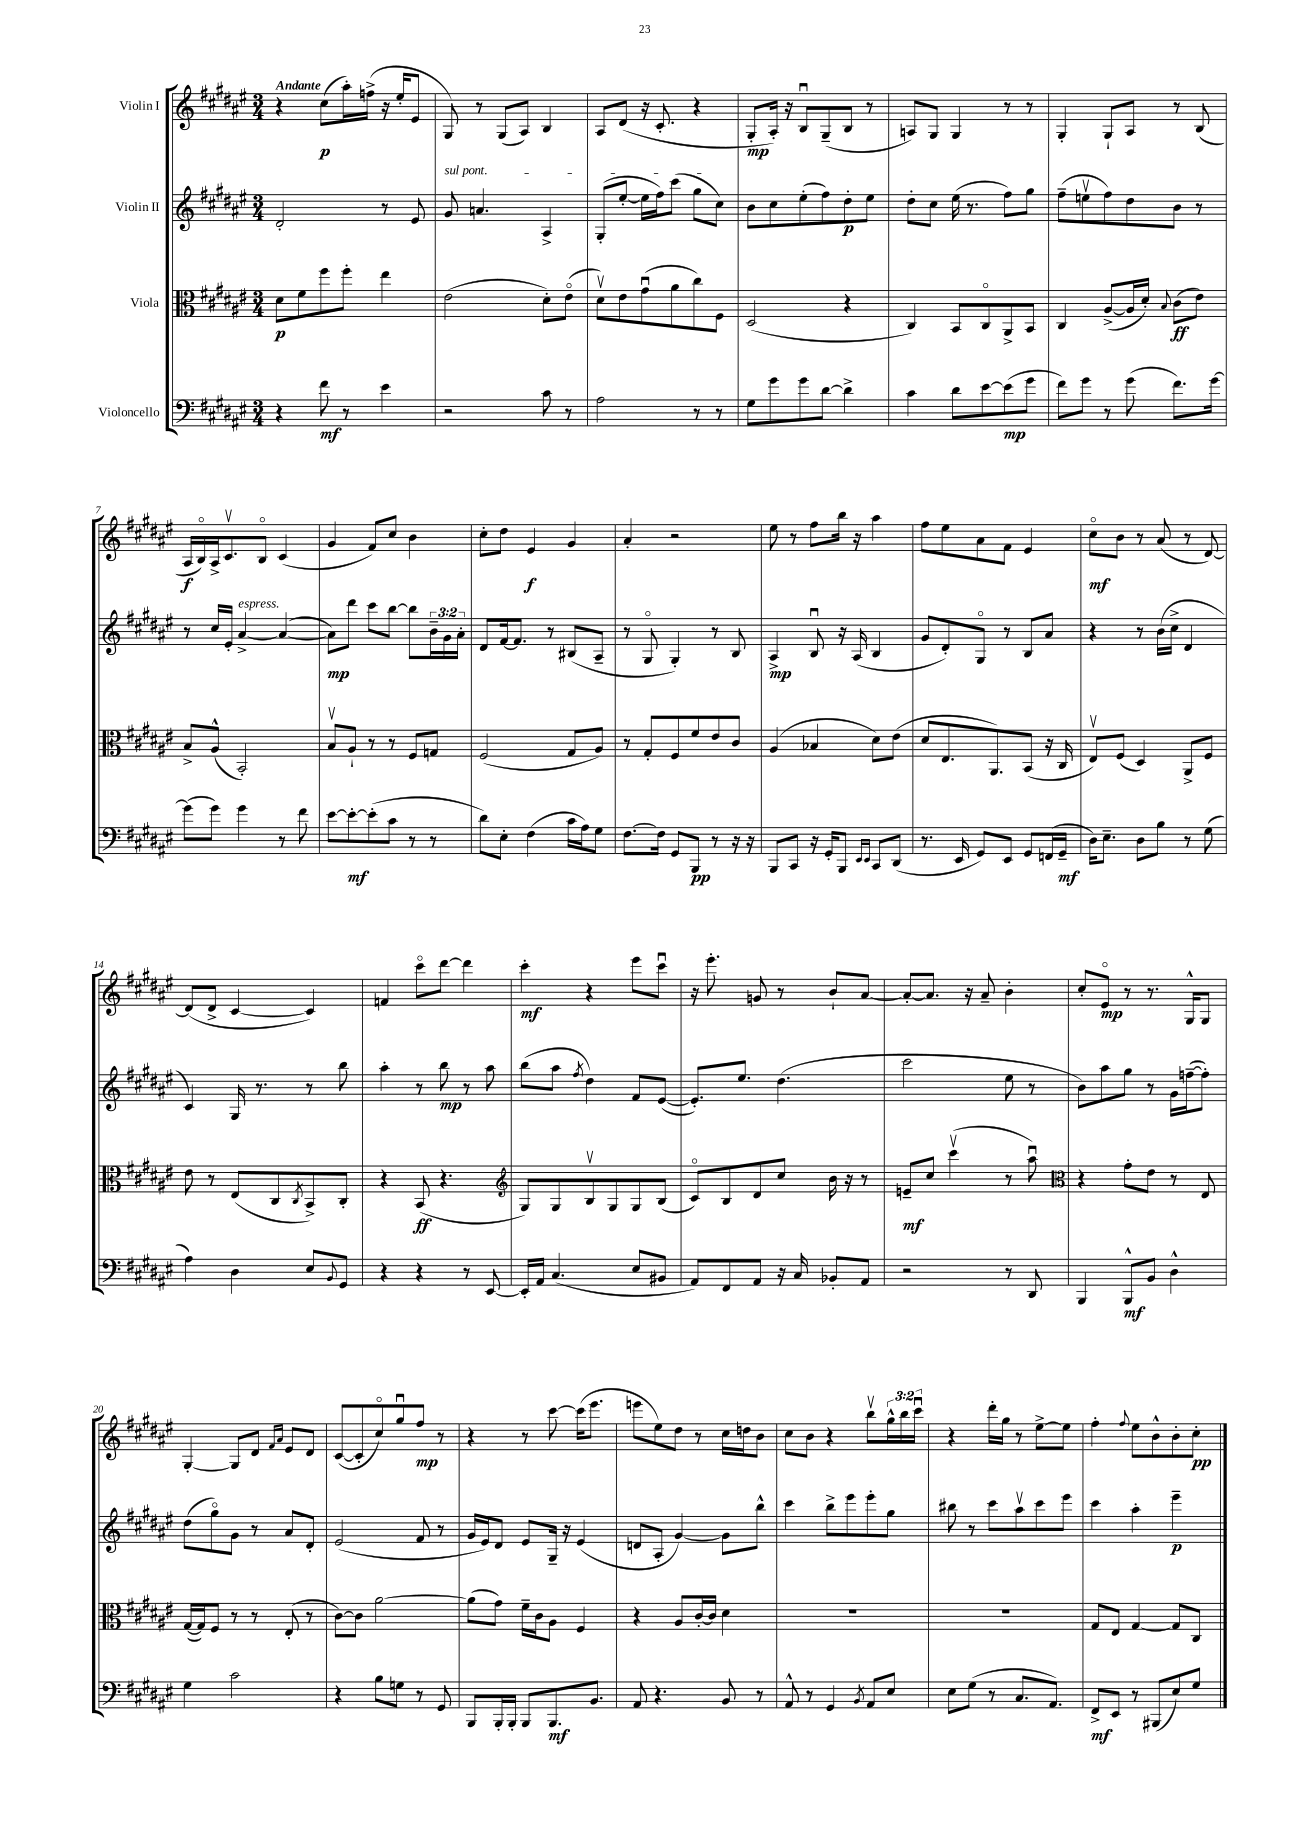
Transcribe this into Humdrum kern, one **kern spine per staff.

**kern	**kern	**kern	**kern
*staff4	*staff3	*staff2	*staff1
*clefF4	*clefC3	*clefG2	*clefG2
*k[f#c#g#d#a#e#]	*k[f#c#g#d#a#e#]	*k[f#c#g#d#a#e#]	*k[f#c#g#d#a#e#]
*M3/4	*M3/4	*M3/4	*M3/4
4r	8d#\L	2d#'/	4r
.	8f#\	.	.
8f#\	8ff#\	.	(8cc#\L
8r	8ff#'\J	.	16aa#'\L)
.	.	.	(16ff^\JJ
4e#\	4ee#\	8r	16r
.	.	.	16ee#'/LK
.	.	8e#/	8e#/J
=	=	=	=
2r	(2e#\	8g#/	8G#/)
.	.	4.a/	8r
.	.	.	(8G#/L
.	.	.	8A#/J)
8c#\	8d#'\L)	4A#^/	4B/
8r	(8e#o\J	.	.
=	=	=	=
2A#\	8d#v\L)	(8G#'/L	8A#/L
.	8e#\	[8ee#'/J	(8d#/J
.	(8g#u\	16ee#\]LL	16r
.	.	16ff#\J)	8.c#'/
.	8a#\	(8ccc#\J	.
8r	8cc#\)	8gg#\L	4r
8r	8F#\J	8cc#\J)	.
=	=	=	=
8G#\L	(2D#/	8b\L	8G#'/L
8g#\	.	8cc#\	16A#'/Jk)
.	.	.	16r
8g#\	.	(8ee#'\	8Bu/L
[8d#\J	.	8ff#\)	(8G#~/
4d#^\]	4r	8dd#'\	8B/J
.	.	8ee#\J	8r
=	=	=	=
4c#\	4C#/)	8dd#'\L	8A/L)
.	.	8cc#\J	8G#/J
8d#\L	8BB/L	(16ee#\	4G#/
.	.	8.r	.
[8e#\	8C#o/	.	.
(8e#\]	8AA#^/	8ff#\L)	8r
8g#\J	8BB/J	8gg#\J	8r
=	=	=	=
8f#\L)	4C#/	(8ff#~\L	4G#'/
8g#\J	.	8eev\	.
8r	([8A#^/L	8ff#\)	8G#`/L
(8g#\	16A#/]L	8dd#\	8A#/J
.	16d#'/JJ)	.	.
.	8qqB/	.	.
8.f#\L)	(8c#\L	8b\J	8r
.	8e#\J)	8r	(8B/
[16g#\Jk	.	.	.
=	=	=	=
(8g#\]L	8B^/L	8r	16A#/LL
.	.	.	16Bo/)
8g#\J)	(8A#^^/J	16cc#/LL	16A#^/J
.	.	16e#'/JJ	8.c#v/
4g#\	2BB'/)	[4a#^/	.
.	.	.	8Bo/J
8r	.	(4a#/_	(4c#/
8f#\	.	.	.
=	=	=	=
[8e#\L	8Bv/L	8a#\]L)	4g#/
8e#'\_	8A#`/J	8ddd#\J	.
(8e#'\]	8r	8ccc#\L	8f#/L)
8c#\J	8r	[8bb\J	8cc#/J
8r	8F#/L	8bb\]L	4b\
8r	8G/J	24b~\L	.
.	.	24g#\	.
.	.	24a#'\JJ	.
=	=	=	=
8d#\L)	(2F#/	8d#/L	8cc#'\L
8E#'\J	.	[16f#/k	8dd#\J
.	.	8.f#/]J	.
(4F#\	.	.	4e#/
.	.	8r	.
16c#\LL	8G#/L	(8B#/L	4g#/
16A#\J)	.	.	.
8G#\J	8A#/J)	8A#~/J	.
=	=	=	=
[8.F#\L	8r	8r	4a#'/
.	8G#'/L	8G#o/	.
16F#\]Jk	.	.	.
8GG#/L	8F#/	4G#'/)	2r
8BBB/J	8f#/	.	.
8r	8e#/	8r	.
16r	8c#/J	8B/	.
16r	.	.	.
=	=	=	=
8BBB/L	(4A#/	4A#^/	8ee#\
8CC#/J	.	.	8r
16r	4B-/	8Bu/	8ff#\L
16GG#'/LK	.	.	.
8BBB/J	.	16r	16bb\Jk
.	.	(16A#/	16r
16qqEE#/LL	.	.	.
16qqEE#/JJ	.	.	.
8CC#/L	8d#\L)	4B/	4aa#\
(8DD#/J	(8e#\J	.	.
=	=	=	=
8.r	8d#/L	8g#/L	8ff#\L
.	8.E#/	8d#'/)	8ee#\
16EE#/	.	.	.
8GG#/L)	.	8G#o/J	8a#\
.	8.AA#/)	.	.
8EE#/J	.	8r	8f#\J
8GG#/L	(8BB/J	8B/L	4e#/
(16FF/L	16r	8a#/J	.
16GG#~/JJ	16C#/	.	.
=	=	=	=
16D#\LK)	8E#v/L)	4r	8cc#o\L
8.E#~\J	.	.	.
.	(8F#/J	.	8b\J
8D#\L	4D#/)	8r	8r
8B\J	.	(16b\LL	(8a#/
.	.	16cc#^\JJ	.
8r	8AA#^/L	4d#/	8r
(8G#\	8F#/J	.	[8d#/)
=	=	=	=
4A#\)	8e#\	4c#/)	(8d#/]L
.	8r	.	8d#^/J
4D#\	(8E#/L	16G#/	[4c#/
.	.	8.r	.
.	8C#/	.	.
.	8qC#/	.	.
8E#/L	8BB^/)	8r	4c#/])
8qqBB/	.	.	.
8GG#/J	8C#'/J	8bb\	.
=	=	=	=
4r	4r	4aa#'\	4f/
4r	(8BB/	8r	8ccc#o\L
.	4.r	8bb\	[8ddd#\J
8r	.	8r	4ddd#\]
[8EE#/	.	8aa#\	.
=	=	=	=
*	*clefG2	*	*
16EE#'/]LL	8G#/L)	(8bb\L	4ccc#'\
16AA#/JJ	.	.	.
(4.C#/	8G#/	8aa#\J	.
.	.	8qff#/	.
.	8Bv/	4dd#\)	4r
.	8G#/	.	.
8E#/L	8G#/	8f#/L	8eee#\L
8BB#/J	(8B/J	([8e#/J	8ccc#u\J
=	=	=	=
8AA#/L)	8c#o/L)	8.e#'/]L)	16r
.	.	.	8.eee#'\
8FF#/	8B/	.	.
.	.	8.ee#/J	.
8AA#/J	8d#/	.	8g/
16r	8cc#/J	(4.dd#\	8r
16C#/	.	.	.
8BB-'/L	16b\	.	8b`/L
.	16r	.	.
8AA#/J	8r	.	[8a#/J
=	=	=	=
2r	8e~/L	2ccc#\	8a#'/_L
.	8cc#/J	.	8.a#/]J
.	(4ccc#v\	.	.
.	.	.	16r
.	.	.	8a#~/
8r	8r	8ee#\	4b'\
8DD#/	8aa#u\)	8r	.
=	=	=	=
*	*clefC3	*	*
4BBB/	4r	8b\L)	8cc#'/L
.	.	8aa#\	8e#o/J
8BBB^^/L	8g#'\L	8gg#\J	8r
8BB/J	8e#\J	8r	8.r
4D#^^\	8r	16g#\LL	.
.	.	([16ff~\J	16G#^^/LK
.	8E#/	8ff'\]J)	8G#/J
=	=	=	=
4G#\	([16G#/LL	(8dd#\L	[4G#'/
.	16G#/]J)	.	.
.	8F#/J	8gg#o\)	.
2c#\	8r	8g#\J	8G#/]L
.	8r	8r	8d#/J
.	.	.	16qqf#/LL
.	.	.	16qqa#/JJ
.	(8E#'/	8a#/L	8e#/L
.	8r	8d#'/J	8d#/J
=	=	=	=
4r	[8c#\L)	(2e#/	([8c#/L
.	8c#\]J	.	8c#'/]
8B\L	[2a#\	.	8cc#o/)
8G\J	.	.	8gg#u/
8r	.	8f#/	8ff#/J
8GG#/	.	8r	8r
=	=	=	=
8BBB/L	(8a#\]L	16g#/LL	4r
.	.	16e#/J)	.
16BBB'/L	8g#\J)	8d#/J	.
16BBB'/JJ	.	.	.
8BBB/L	16f#~\LL	8e#/L	8r
.	16c#\J	.	.
8.BBB/	8A#\J	16G#~/Jk	[8ccc#\
.	.	16r	.
.	4F#/	(4e#/	(16ccc#\]LK
8.BB/J	.	.	8.eee#\J
=	=	=	=
8AA#/	4r	8d/L	8eee\L
4.r	.	8A#'/J	8ee#\)
.	8A#/L	[4g#/)	8dd#\J
.	[16c#'/L	.	8r
.	16c#/]JJ	.	.
8BB/	4d#\	8g#\]L	16cc#\LL
.	.	.	16dd\J
8r	.	8bb^^\J	8b\J
=	=	=	=
8AA#^^/	2.r	4ccc#\	8cc#\L
8r	.	.	8b\J
4GG#/	.	8bb^\L	4r
.	.	8eee#\	.
8qBB/	.	.	.
8AA#/L	.	8eee#'\	8bbv\L
8E#/J	.	8gg#\J	24gg#^^\L
.	.	.	24bb\
.	.	.	24ccc#u\JJ
=	=	=	=
8E#\L	2.r	8bb#\	4r
(8G#\J	.	8r	.
8r	.	8ccc#\L	16ddd#'\LL
.	.	.	16gg#\JJ
8.C#/L	.	8aa#v\	8r
.	.	8ccc#\	[8ee#^\L
8.AA#/J)	.	.	.
.	.	8eee#\J	8ee#\]J
=	=	=	=
8FF#^/L	8G#/L	4ccc#\	4ff#'\
8EE#/J	8E#/J	.	.
.	.	.	8qqff#/
8r	[4G#/	4aa#'\	8ee#\L
(8BBB#/L	.	.	8b^^\
8E#/)	8G#/]L	4eee#~\	8b'\
8G#/J	8C#/J	.	8cc#'\J
==	==	==	==
*-	*-	*-	*-
